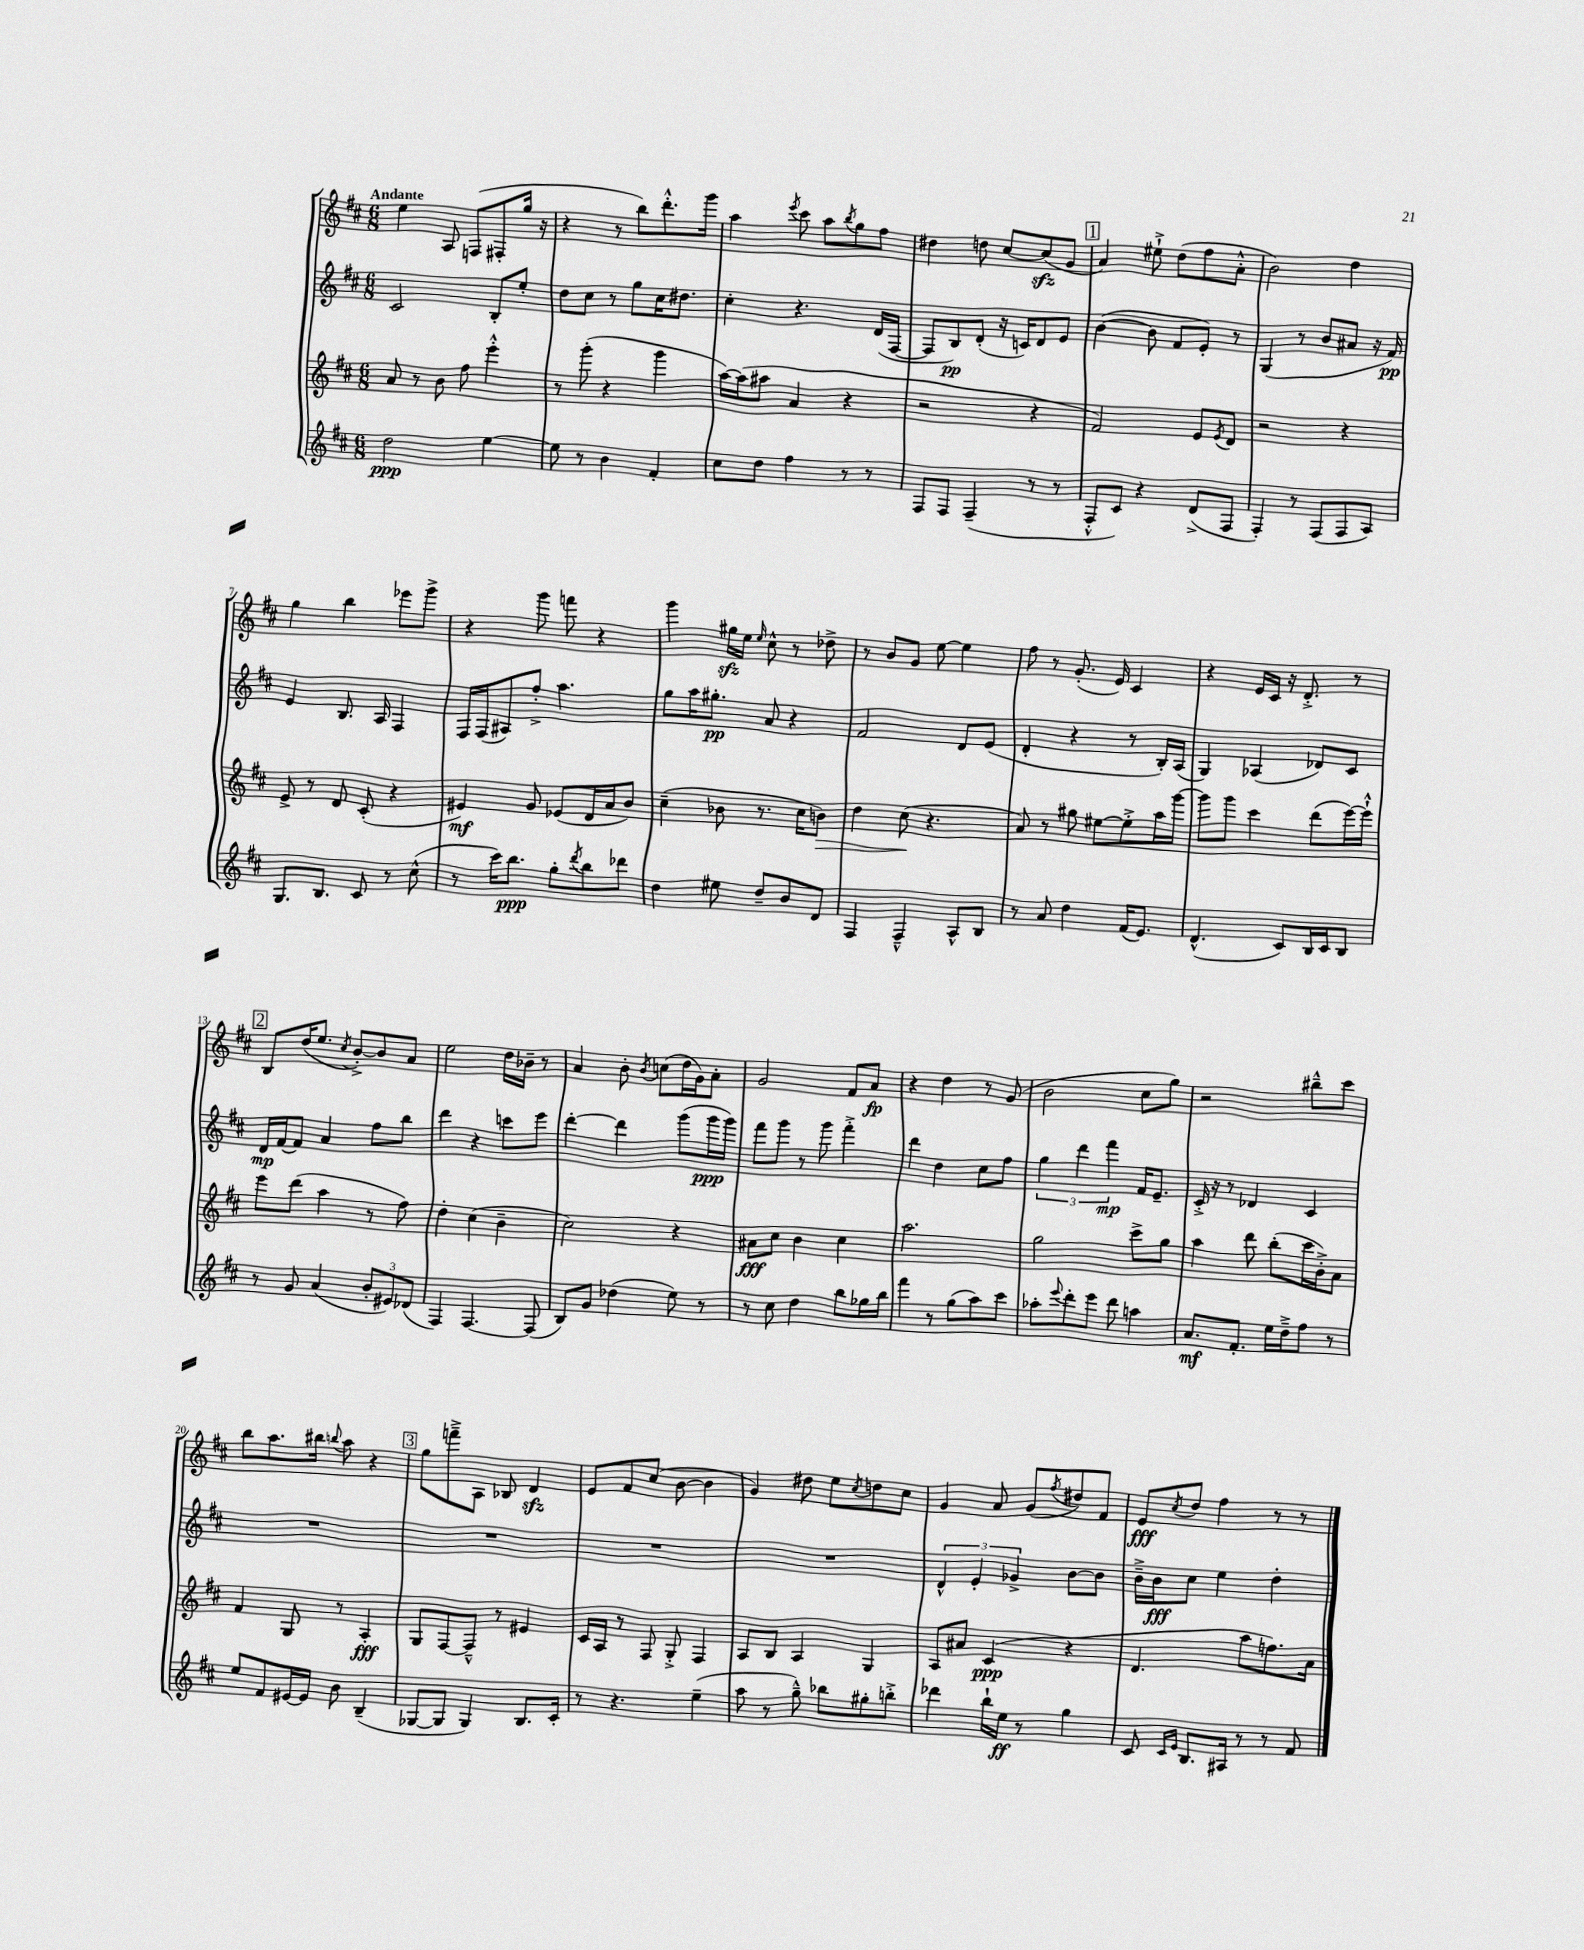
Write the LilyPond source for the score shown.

<<
\new StaffGroup <<
\new Staff = "s0" {
    \clef treble \key d \major \numericTimeSignature \time 6/8 \tempo "Andante"
    e''4 a8 f8( fis8-. g''16 r16 |
    r4 r8 b''8) d'''8.-.-^ g'''16 |
    a''4 \acciaccatura { e'''8 } cis'''8 a''8 \acciaccatura { b''8 } g''8 fis''8 |
    dis''4 d''8 cis''8~ cis''8\sfz( g'8 |
    \mark \markup { \box "1" } a'4) eis''8-!-> d''8( fis''8 a'8-.-^ |
    b'2) d''4 |
    g''4 b''4 ees'''8 g'''8-> |
    r4 g'''8 f'''8 r4 |
    g'''4 gis''16\sfz e''16 \grace { e''16 } cis''8-^ r8 des''8-> |
    r8 b'8 g'8 e''8~ e''4 |
    fis''8 r8 g'8.-.( e'16) cis'4 |
    r4 e'16 cis'16 r16 d'8.-.-> r8 |
    \mark \markup { \box "2" } b8 d''16( e''8. \acciaccatura { cis''8 } b'8~-.->) b'8 a'8 |
    e''2 d''16 bes'16-- r8 |
    a'4 b'8-. \acciaccatura { b'8 } c''8( d''16 g'16) a'8-. |
    g'2 fis'8 a'8\fp |
    r4 d''4 r8 g'8( |
    b'2 cis''8 g''8) |
    r2 bis''8---^ cis'''8 |
    b''8 a''8. bis''16 \appoggiatura { b''8 } a''8 r4 |
    \mark \markup { \box "3" } g''8 f'''8---> a8 bes8 d'4\sfz |
    e'8 fis'8 cis''8( b'8~ b'4 |
    g'4) dis''8 e''8 \acciaccatura { cis''8 } d''8 cis''8 |
    g'4 a'8 g'8( \acciaccatura { fis''8 } dis''8) fis'8 |
    e'8\fff \acciaccatura { cis''8 } d''8 fis''4 r8 r8 \bar "|." |
}
\new Staff = "s1" {
    \clef treble \key d \major \numericTimeSignature \time 6/8
    cis'2 b8-. e''8-. |
    d''8 cis''8 r8 g''8 cis''16 dis''8. |
    cis''4-. r4. d'16( fis16~ |
    fis8 b8\pp) d'8-.( r16 c'16) d'8 e'8 |
    \mark \markup { \box "1" } b'4~( b'8 fis'8 e'8-.) r8 |
    g4( r8 b'8 ais'8 r16 fis'16\pp) |
    e'4 b8. a16 fis4 |
    fis16 fis16( ais8) fis''8-.-> a''4. |
    g''8 a''16 gis''8.-.\pp a'8 r4 |
    fis'2 d'8 e'8( |
    d'4-. r4 r8 b16-.) a16( |
    g4) aes4( des'8) cis'8 |
    \mark \markup { \box "2" } d'16\mp fis'16~ fis'8 a'4 fis''8 b''8 |
    d'''4 r4 c'''8 e'''8 |
    d'''4~-. d'''4 g'''8( g'''16\ppp g'''16) |
    fis'''8 g'''8 r8 g'''8 fis'''4-.-> |
    d'''4 d''4 cis''8 fis''8 |
    \tuplet 3/2 { g''4 d'''4 fis'''4\mp } fis'16 e'8.-- |
    cis'16-.-> r16 r8 des'4 cis'4 |
    R2. |
    \mark \markup { \box "3" } R2. |
    R2. |
    R2. |
    \tuplet 3/2 { d'4-^ e'4-. ges'4-> } b'8~ b'8 |
    b'16---> b'16\fff cis''8 e''4 d''4-. \bar "|." |
}
\new Staff = "s2" {
    \clef treble \key d \major \numericTimeSignature \time 6/8
    a'8 r8 b'8 fis''8 e'''4-.-^ |
    r8 g'''8-.( r4 g'''4 |
    a''16~) a''16( ais''8 a'4 r4 |
    r2 r4 |
    \mark \markup { \box "1" } fis'2) e'8 \acciaccatura { e'8 } d'8 |
    r2 r4 |
    e'8-> r8 d'8 cis'8-.( r4 |
    eis'4\mf) g'8 ees'8( d'16 a'16 b'8) |
    cis''4--( bes'8 r8. cis''16 b'8\>) |
    d''4 cis''8\!( r4. |
    a'8) r8 gis''8 eis''8~ eis''8-.-> a''16 g'''16~ |
    g'''8 g'''8 cis'''4 d'''8( e'''16~) e'''16-!-^ |
    \mark \markup { \box "2" } e'''8 d'''8( a''4 r8 fis''8) |
    d''4-. cis''4( b'4-- |
    cis''2) r4 |
    ais'8\fff cis''8 b'4 cis''4 |
    a''2. |
    g''2 cis'''8-> g''8 |
    a''4 d'''8 b''8-.( cis'''16 b'16-.->) a'8 |
    fis'4 g8 r8 a4-.\fff |
    \mark \markup { \box "3" } g8 fis8~ fis8---^ r8 eis'4 |
    cis'16 a16 r8 fis8 g8-.-> fis4 |
    a8 b8 a4 g4 |
    a8 ais'8 cis'4\ppp( r4 |
    d'4. a''8 f''8.) a'16 \bar "|." |
}
\new Staff = "s3" {
    \clef treble \key d \major \numericTimeSignature \time 6/8
    d''2\ppp e''4~ |
    e''8 r8 b'4 fis'4-. |
    cis''8 d''8 fis''4 r8 r8 |
    fis8 fis8 fis4--( r8 r8 |
    \mark \markup { \box "1" } fis8-.-^ cis'8) r4 d'8->( fis8 |
    fis4-.) r8 fis8( fis8 a8) |
    g8. b8. cis'8 r8 cis''8-^( |
    r8 cis'''16) b''8.\ppp g''8-. \acciaccatura { d'''8 } b''8 des'''8 |
    d''4 eis''8 d''8-- b'8 d'8 |
    fis4 fis4---^ a8-^ b8 |
    r8 a'8 d''4 fis'16( e'8.) |
    d'4.-^( cis'8) b16 cis'16 b8 |
    \mark \markup { \box "2" } r8 g'8 a'4( \tuplet 3/2 { b'8-. eis'8) des'8( } |
    fis4) fis4.~ fis8( |
    b8) g'8 des''4( e''8) r8 |
    r8 cis''8 d''4 b''8 ges''16 b''16 |
    fis'''4 r8 g''8( a''8) cis'''8 |
    aes''8-. \appoggiatura { e'''8 } d'''8-. e'''8 d'''8 a''4 |
    a'8.\mf fis'8.-. e''16 d''16---> fis''8 r8 |
    e''8 fis'8 eis'16~ eis'16 b'8 b4--( |
    \mark \markup { \box "3" } ges8~ ges8 ges4) b8. cis'16-. |
    r8 r4. e''4--( |
    a''8 r8 g''8---^) bes''8 gis''8-. b''8-.-> |
    des'''4 b''16-! e''16\ff r8 g''4 |
    cis'8 \grace { cis'16 e'16 } b8. ais16 r8 r8 fis'8 \bar "|." |
}
>>
>>
